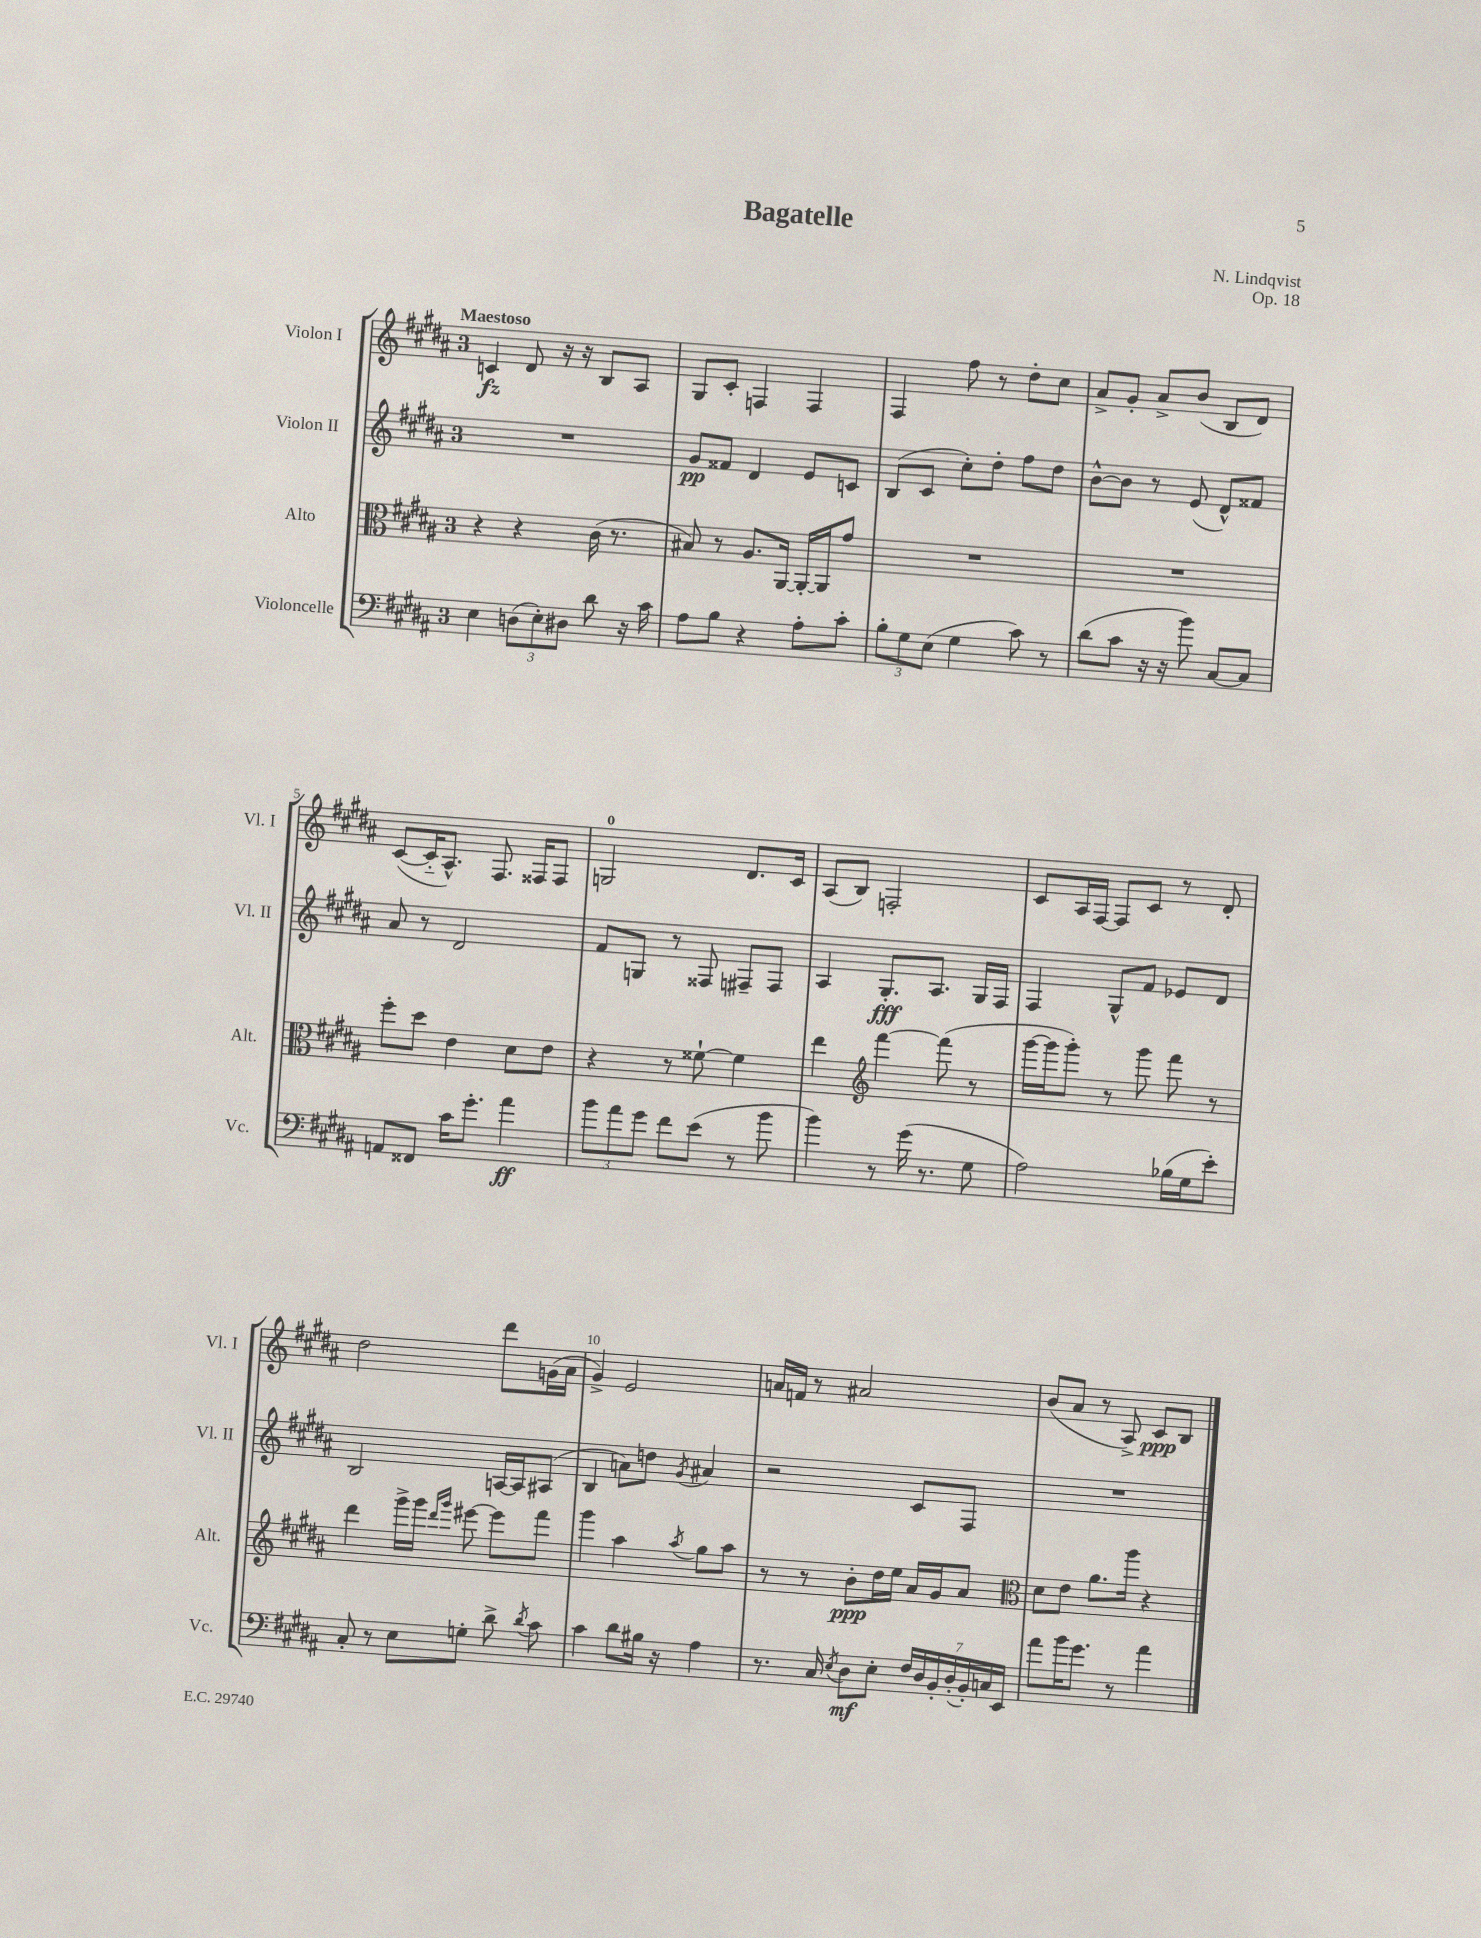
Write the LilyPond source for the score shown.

\header { title = "Bagatelle" composer = "N. Lindqvist" opus = "Op. 18" }
<<
\new StaffGroup <<
\new Staff = "s0" \with { instrumentName = "Violon I" shortInstrumentName = "Vl. I" } {
    \clef treble \key b \major \once \override Staff.TimeSignature.style = #'single-digit \time 3/4 \tempo "Maestoso"
    \autoBeamOff c'4\fz dis'8 r16 r16 b8[ ais8] |
    gis8[ cis'8]-. f4 f4 |
    fis4 fis''8 r8 dis''8[-. cis''8] |
    ais'8[-> gis'8]-. ais'8[-> b'8]( b8[ dis'8]) |
    cis'8[~( cis'16-_ ais8.]-^) fis8. fisis16[ fisis8] |
    g2-0 dis'8.[ cis'16] |
    ais8[( b8]) f2-. |
    cis'8[ ais16 fis16]~ fis8[ cis'8] r8 dis'8-. |
    dis''2 dis'''8[ g'16( ais'16] |
    gis'4->) e'2 |
    a'16[ f'16] r8 ais'2 |
    b'8[( ais'8] r8 ais8->) cis'8[\ppp b8] \bar "|." |
}
\new Staff = "s1" \with { instrumentName = "Violon II" shortInstrumentName = "Vl. II" } {
    \clef treble \key b \major \once \override Staff.TimeSignature.style = #'single-digit \time 3/4
    \autoBeamOff R2. |
    gis'8[\pp fisis'8] dis'4 e'8[ c'8] |
    b8[( cis'8] cis''8[-.) dis''8]-. fis''8[ dis''8] |
    b'8[~-^ b'8] r8 e'8( dis'8[-^) fisis'8] |
    ais'8 r8 dis'2 |
    fis'8[ g8] r8 fisis8 fis8[-- fis8] |
    ais4 gis8.[-.\fff ais8.] gis16[ fis16] |
    fis4 gis8[-^ fis'8] ees'8[ dis'8] |
    b2 a16[~ a16 ais8]( |
    b4 a'8[) d''8] \acciaccatura { gis'8 } ais'4 |
    r2 cis'8[ fis8] |
    R2. \bar "|." |
}
\new Staff = "s2" \with { instrumentName = "Alto" shortInstrumentName = "Alt." } {
    \clef alto \key b \major \once \override Staff.TimeSignature.style = #'single-digit \time 3/4
    \autoBeamOff r4 r4 cis'16( r8. |
    bis8) r8 ais8.[ ais,16]~ ais,16[~-. ais,16 gis'8] |
    R2. |
    R2. |
    fis''8[-. dis''8] e'4 dis'8[ e'8] |
    r4 r8 fisis'8~-! fisis'4 |
    e''4 \clef treble fis'''4~ fis'''8( r8 |
    gis'''16[~ gis'''16 gis'''8]-.) r8 gis'''8 fis'''8 r8 |
    dis'''4 gis'''16[-> gis'''16] \grace { dis'''16[ gis'''16] } eis'''8~ eis'''8[ fis'''8] |
    gis'''4 ais''4 \acciaccatura { ais''8 } gis''8[ ais''8] |
    r8 r8 b'8[-.\ppp dis''16 e''16] ais'16[ gis'16 ais'8] |
    \clef alto dis'8[ e'8] ais'8.[ ais''16] r4 \bar "|." |
}
\new Staff = "s3" \with { instrumentName = "Violoncelle" shortInstrumentName = "Vc." } {
    \clef bass \key b \major \once \override Staff.TimeSignature.style = #'single-digit \time 3/4
    \autoBeamOff e4 \tuplet 3/2 { d8[( e8-.) dis8] } dis'8 r16 cis'16 |
    ais8[ b8] r4 ais8[-. cis'8]-. |
    \tuplet 3/2 { b8[-. gis8 e8]( } gis4 cis'8) r8 |
    dis'8[( cis'8] r16 r16 b'8) cis8[~ cis8] |
    a,8[ fisis,8] cis'16[ gis'8.]-. ais'4\ff |
    \tuplet 3/2 { b'8[ ais'8 gis'8] } fis'8[ e'8]( r8 b'8 |
    b'4) r8 gis'16( r8. gis8 |
    ais2) bes16[( gis16 e'8]-.) |
    cis8-. r8 e8[ g8]-. dis'8-> \acciaccatura { dis'8 } cis'8 |
    cis'4 dis'8[ bis16] r16 ais4 |
    r8. cis16 \acciaccatura { e8 } dis8[\mf e8]-. \tuplet 7/4 { fis16[ dis16 b,16-. dis16-.( b,16-.) c16 e,16] } |
    ais'8[ b'16 gis'8.] r8 ais'4 \bar "|." |
}
>>
>>
\layout { \context { \Score \override BarNumber.break-visibility = ##(#f #t #t) barNumberVisibility = #(every-nth-bar-number-visible 5) } }
